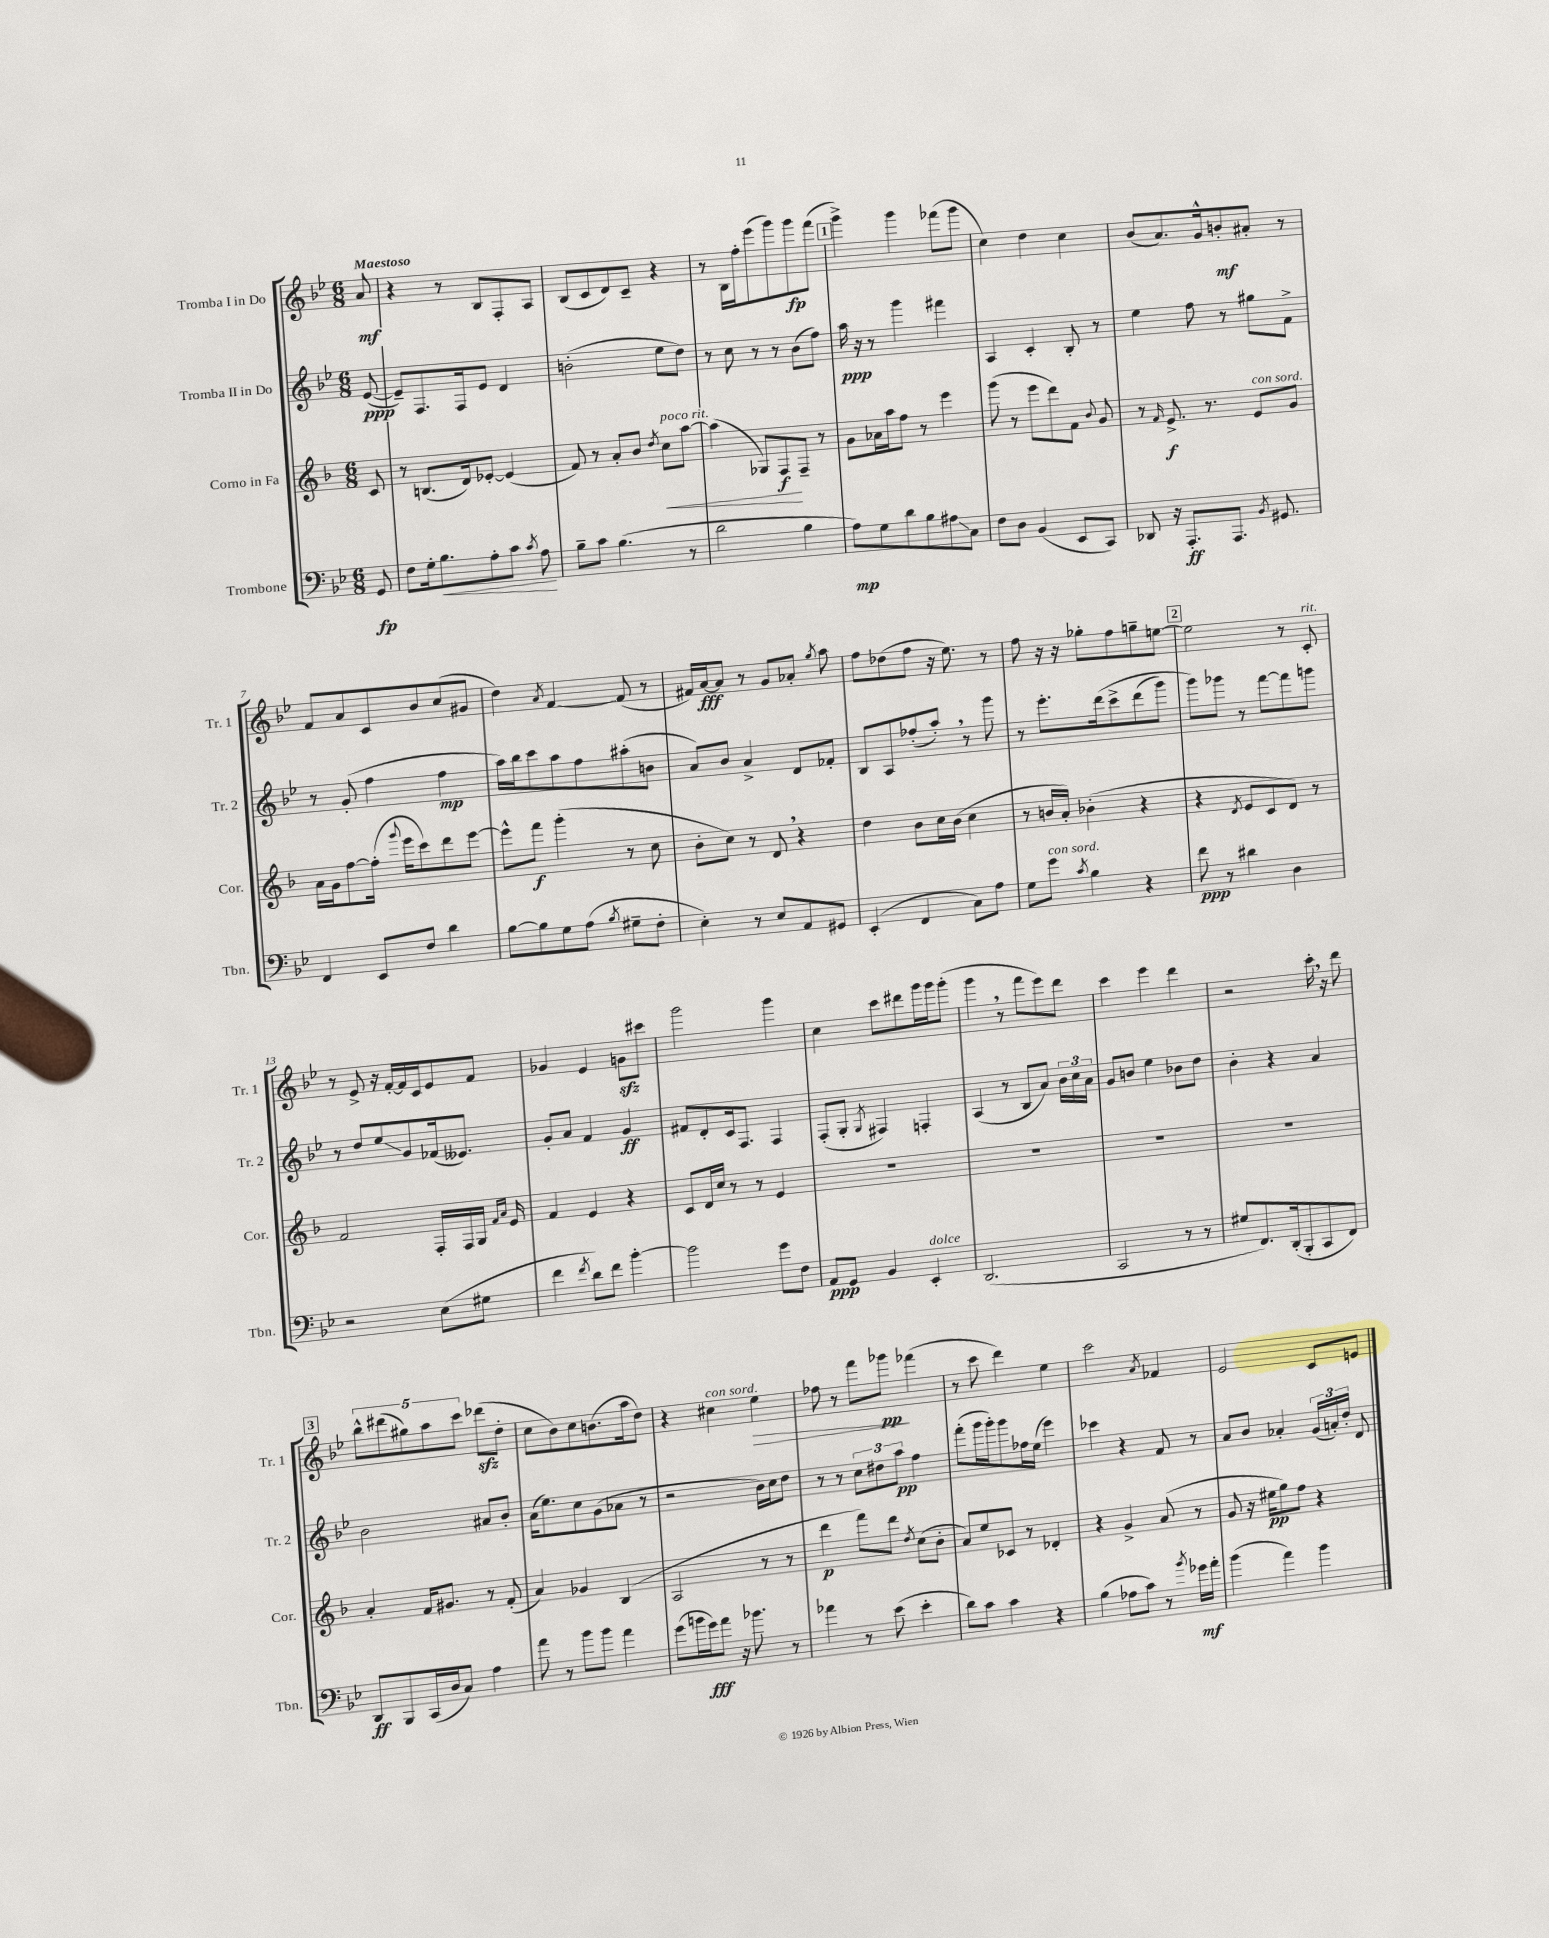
<<
\new StaffGroup <<
\new Staff = "s0" \with { instrumentName = "Tromba I in Do" shortInstrumentName = "Tr. 1" } {
    \clef treble \key bes \major \numericTimeSignature \time 6/8 \partial 8 \tempo "Maestoso"
    \autoBeamOff a'8\mf |
    r4 r8 bes8[ f8-. a8] |
    bes8[( c'8 d'8) c'8]-- r4 |
    r8 bes16[ f''16-. ees'''8( g'''8) g'''8\fp f'''8]( |
    \mark \markup { \box "1" } g'''4->) g'''4 fes'''8[( g'''8] |
    c''4) d''4 c''4 |
    bes'8[( a'8.) g'16-^ b'8-.\mf ais'8]-. r8 |
    f'8[ a'8 c'8 bes'8 c''8( gis'8] |
    d''4) \acciaccatura { a'8 } f'4~ f'8( r8 |
    fis'16[) a'16~\fff a'8] r8 g'8[ aes'8]-. \acciaccatura { g''8 } a''8 |
    f''8[ des''8( f''8] r16 ees''8.) r8 |
    f''8 r16 r16 ges''8[-. f''8 g''8-- e''8]~ |
    \mark \markup { \box "2" } e''2 r8 c'8-.^\markup { \italic "rit." } |
    r8 ees'8-> r16 f'16[~-. f'16 c'16 ees'8 f'8] |
    ges'4 ees'4 g'8[\sfz cis'''8] |
    g'''2 g'''4 |
    c''4 c'''8[ dis'''8 g'''16 g'''16 g'''8]-.( |
    g'''4 \breathe r8 f'''8[ ees'''8) d'''8] |
    c'''4 ees'''4 d'''4 |
    r2 c'''16-. \breathe r16 d'''8 |
    \mark \markup { \box "3" } \tuplet 5/4 { bes''8[-^ dis'''8( gis''8) a''8 c'''8] } des'''8[\sfz( d''8]-. |
    c''8[ bes'8) c''8 b'8.( a''16 d''8]) |
    r4 cis''4^\markup { \italic "con sord." } ees''4\> |
    fes''8 r8 f'''8[ ges'''8]\pp\! fes'''4( |
    r8 c'''8 d'''4) ees''4 |
    c'''2 \acciaccatura { a'8 } fes'4 |
    ees'2 c'8[ e'8] \bar "|." |
}
\new Staff = "s1" \with { instrumentName = "Tromba II in Do" shortInstrumentName = "Tr. 2" } {
    \clef treble \key bes \major \numericTimeSignature \time 6/8 \partial 8
    \autoBeamOff ees'8~\ppp( |
    ees'8[--) f8. f16 ees'8] d'4 |
    b'2-.( ees''8[ d''8]) |
    r8 c''8 r8 r8 bes'8[( f''8]) |
    \mark \markup { \box "1" } a''16\ppp r16 r8 g'''4 fis'''4 |
    a4 c'4-. bes8-. r8 |
    ees''4 f''8 r8 gis''8[ f'8]-> |
    r8 g'8-.( f''4 f''4\mp |
    a''16[) bes''16 c'''8 a''8 f''8 ais''8-.( b'8] |
    a'8[) bes'8] a'4-> d'8[ fes'8]-. |
    bes8[ a8 fes''8-.( a''8]-.) \breathe r8 g'''8 |
    r8 ees'''8.[-. d'''16\( c'''8-> d'''8( g'''8]) |
    \mark \markup { \box "2" } g'''8[\) ges'''8] r8 f'''8[~ f'''8 g'''8] |
    r8 d''8[ ees''8\glissando g'8 fes'16( eeses'8.]) |
    g'8[-. a'8] f'4 g'4\ff |
    fis'8[ d'8-. c'16 f8.] f4 |
    f8[-.( g8]-. \acciaccatura { g8 } fis4) f4-. |
    a4( r8 bes8[ a'8]) \tuplet 3/2 { bes'16[ c''16 a'16] } |
    g'8[ b'8] ees''4 bes'8[ d''8] |
    bes'4-. r4 a'4 |
    \mark \markup { \box "3" } bes'2 ais'8[ bes'8]-. |
    a'16[( ees''8.) c''8 g'8( aes'8] r8 |
    r2 bes'16[) c''16 d''8] |
    r8 r8 \tuplet 3/2 { c''8[ dis''8 a''8]\pp } f''4 |
    f'''8[-.( g'''16 g'''16-.) g'''8 fes''16 ees''16]( ees'''4) |
    ces'''4 r4 f'8 r8 |
    a'8[ bes'8] aes'4-. \tuplet 3/2 { g'16[( a'16-.) d''16]-. } d'8 \bar "|." |
}
\new Staff = "s2" \with { instrumentName = "Corno in Fa" shortInstrumentName = "Cor." } {
    \clef treble \key f \major \numericTimeSignature \time 6/8 \partial 8
    \autoBeamOff c'8 |
    r8 b8.[( d'16) ees'8]~-. ees'4( |
    f'8) r8 a'8[-. bes'8] \acciaccatura { d''8 } c''8[\<^\markup { \italic "poco rit." } a''8]~ |
    a''4( ges8[) f8\f\! f8]-- r8 |
    \mark \markup { \box "1" } g'8[ aes'16 a''16 f''8] r8 e'''4 |
    g'''8( r8 e'''8[ d'''8) f'8] \appoggiatura { bes'8 } g'8 |
    r8 \grace { f'16 } e'8.->\f r8. e'8[^\markup { \italic "con sord." } g'8] |
    a'16[ g'16 f''8~ f''16]-.( \appoggiatura { g'''8 } e'''16[ c'''8) d'''8 e'''8]~ |
    e'''8[-^ f'''8]\f g'''4-.( r8 c''8 |
    bes'8[-. c''8]) r8 d'8 \breathe r4 |
    d''4 bes'8[ c''16 bes'16]( c''4 |
    r8 b'16[ a'16]-.) bes'4-.( r4 |
    \mark \markup { \box "2" } r4 \acciaccatura { d'8 } e'8[ c'8 d'8]) r8 |
    f'2 f16[-. f16 g16] \grace { f'16[ a'16] } e'16 |
    f'4 e'4 r4 |
    c'8[ d'16 c''16] r8 r8 e'4 |
    R2. |
    R2. |
    R2. |
    R2. |
    \mark \markup { \box "3" } a'4-. f'16[ gis'8.] r8 f'8-.( |
    a'4) ges'4 bes4( |
    a2 r8 r8 |
    d'''4\p f'''8[) d'''8] \acciaccatura { d''8 } c''8[( bes'8]-. |
    a'8[) e''8 ces'8] r8 des'4-. |
    r4 g'4-> a'8( r8 |
    g'8 r16 eis''16[\pp g''8) f''8] r4 \bar "|." |
}
\new Staff = "s3" \with { instrumentName = "Trombone" shortInstrumentName = "Tbn." } {
    \clef bass \key bes \major \numericTimeSignature \time 6/8 \partial 8
    \autoBeamOff g,8\fp |
    f8[ g16-. bes8.\< a8-. c'8] \acciaccatura { c'8 } a8\! |
    bes8[-- c'8] bes4.( r8 |
    d'2 bes4 |
    \mark \markup { \box "1" } a8[\mp) g8 d'8 bes8 ais8\glissando c8] |
    f8[ d8] bes,4( ees,8[ c,8]) |
    des,8 r16 a,,8.[-.\ff a,,8.] \acciaccatura { bes,8 } gis,8. |
    f,4 ees,8[ f8] d'4 |
    bes8[~ bes8 g8 a8]( \acciaccatura { bes8 } gis8[-- f8]-. |
    ees4-.) r8 ees8[ a,8 gis,8] |
    ees,4-.( f,4 c8[) a8] |
    g8[ g'8]^\markup { \italic "con sord." } \acciaccatura { c'8 } bes4 r4 |
    \mark \markup { \box "2" } f'8\ppp r8 dis'4 d4 |
    r2 ees8[( gis8] |
    f'4 \acciaccatura { f'8 } d'8[) f'8] bes'4~-. |
    bes'2 g'8[ f8] |
    a,8[\ppp g,8] bes,4 ees,4-.^\markup { \italic "dolce" } |
    d,2.( |
    c,2 r8 r8 |
    gis8[ f,8.) d,16-.( bes,,8-. c,8 f,8]) |
    \mark \markup { \box "3" } d,8[\ff bes,,8 c,16( d16 c8]) a4 |
    a'8 r8 bes'8[ bes'8] a'4 |
    g'8[( b'16 g'16\fff) a'8] r16 bes'8. r8 |
    aes'4 r8 ees'8( ees'4-. |
    d'8[) c'8] c'4 r4 |
    bes4( aes8[ c'8]) r8 \acciaccatura { bes'8 } ges'16[\mf a'16]-. |
    bes'4( a'4) bes'4 \bar "|." |
}
>>
>>
